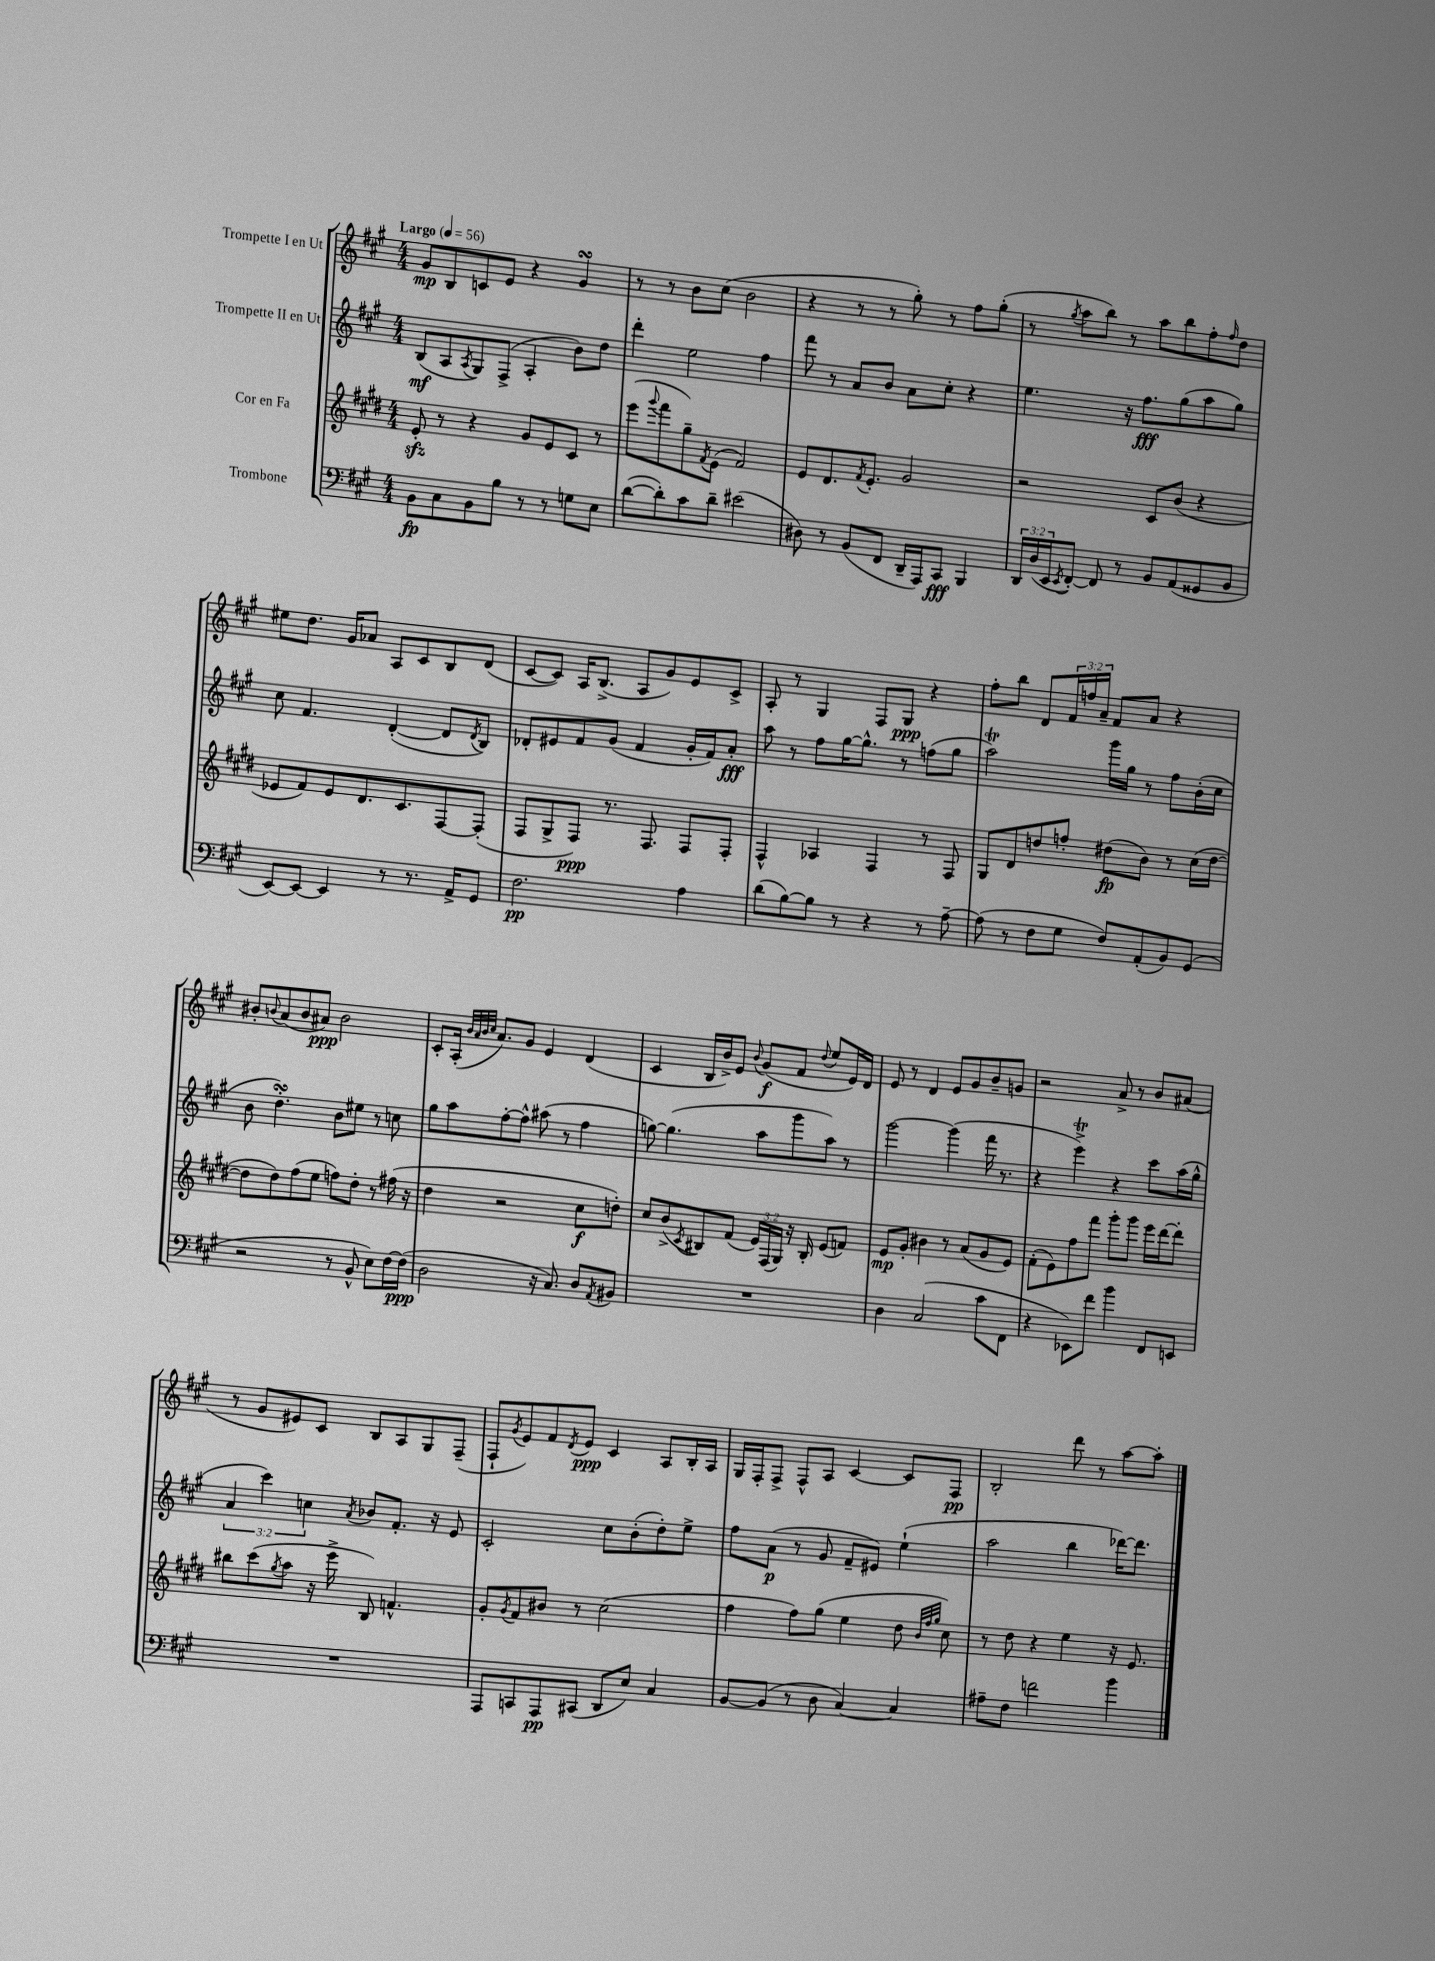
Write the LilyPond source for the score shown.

<<
\new StaffGroup <<
\new Staff = "s0" \with { instrumentName = "Trompette I en Ut" } {
    \clef treble \key a \major \numericTimeSignature \time 4/4 \override Staff.TupletNumber.text = #tuplet-number::calc-fraction-text \tempo "Largo" 4 = 56
    gis'8\mp b8 c'8 e'8 r4 gis'4\turn |
    r8 r8 b'8 cis''8( b'2 |
    r4 r8 r8 gis''8-.) r8 fis''8 gis''8-.( |
    r8 \acciaccatura { gis''8 } a''8 b''8) r8 a''8 b''8 fis''8-. \grace { fis''16 } d''8 |
    eis''8 d''8. gis'16 aes'8 a8 cis'8 b8 d'8( |
    cis'8~ cis'8) a16 b8.->( a8 gis'8) e'8 cis'8-> |
    a8-. r8 gis4 fis8 gis8\ppp r4 |
    fis''8-. b''8 d'8 \tuplet 3/2 { fis'16 f''16 a'16-- } fis'8 a'8 r4 |
    bis'8-. \appoggiatura { b'8 } a'8( b'8 ais'8\ppp) b'2 |
    cis'8-. a16-.( \grace { b'32 a'32 b'32 cis''32 } a'8.) gis'8 e'4 d'4( |
    cis'4 b16 b'16->) e'8 \appoggiatura { b'8 } gis'8\f( fis'8 \appoggiatura { d''8 } e''8 e'16) d'16 |
    e'8 r8 d'4 e'8 gis'8 b'8-- g'8 |
    r2 a'8-> r8 b'8 ais'8( |
    r8 gis'8 eis'8) cis'8 b8 a8 gis8 fis8--( |
    fis8-! \acciaccatura { gis'8 } e'8) fis'8 \acciaccatura { d'8 } e'8\ppp cis'4 a8 b16-. a16 |
    gis16 fis16-. fis8-> fis8-^ a8 cis'4~ cis'8 fis8\pp |
    b2-. d'''8 r8 a''8~ a''8-. \bar "|." |
}
\new Staff = "s1" \with { instrumentName = "Trompette II en Ut" } {
    \clef treble \key a \major \numericTimeSignature \time 4/4 \override Staff.TupletNumber.text = #tuplet-number::calc-fraction-text
    b8\mf( a8 \acciaccatura { a8 } gis8) fis8->( a4-. b'8) d''8 |
    d'''4-. e''2 fis''4 |
    fis'''8 r8 a'8 b'8 a'8 cis''8-. r4 |
    e''4. r16 fis''8.\fff gis''8( a''8 gis''8) |
    cis''8 fis'4. d'4~-.( d'8 \acciaccatura { d'8 } b8) |
    des'8-. eis'8 fis'8 gis'8( fis'4 gis'16-. fis'16) a'8-.\fff |
    a''8 r8 fis''8 gis''16~ gis''8.-^ r8 f''8( gis''8 |
    a''2\trill) gis'''16 gis''16 r8 fis''8 b'16-.( cis''16 |
    b'8 d''4.-.\turn) b'8 eis''8 r8 c''8 |
    gis''8 a''8 fis''8~-. fis''8-^ ais''8( r8 fis''4 |
    g''8~) g''4.( a''8 gis'''8 a''8) r8 |
    gis'''2~ gis'''4( fis'''16 r8. |
    r4 e'''4->\trill) r4 cis'''8 a''16( gis''16-^ |
    \tuplet 3/2 { a'4 cis'''4) c''4 } \acciaccatura { a'8 } bes'8 fis'8.-. r16 e'8 |
    cis'2-. cis''8 b'8-.( d''8-.) e''8-> |
    fis''8 a'8\p( r8 gis'8 fis'8-- eis'8) e''4-!( |
    a''2 b''4 des'''16~) des'''8. \bar "|." |
}
\new Staff = "s2" \with { instrumentName = "Cor en Fa" } {
    \clef treble \key e \major \numericTimeSignature \time 4/4 \override Staff.TupletNumber.text = #tuplet-number::calc-fraction-text
    e'8-.\sfz r8 r4 gis'8 e'8 cis'8 r8 |
    e'''8( \appoggiatura { gis'''8 } fis'''8 gis''8--) \acciaccatura { fis'8 } e'8( fis'2) |
    e'8 dis'8. \acciaccatura { fis'8 } e'8.-. gis'2 |
    r2 cis'8 b'8( r4 |
    ees'8 fis'8) ees'8 dis'8. cis'8. fis8~ fis8-.( |
    fis8 gis8-> fis8\ppp) r8. fis8. fis8 fis8-. |
    fis4-^ aes4 fis4 r8 fis8 |
    gis8 dis'8 d''8 f''8-. dis''8\fp( b'8) r8 cis''16( dis''16~ |
    dis''8 dis''8) fis''8( e''8 f''8) dis''8-. r8 fis''16( r16 |
    dis''4 r2 cis''8\f d''8-.) |
    cis''8 b'8->( \acciaccatura { cis'8 } bis8) fis'8( \tuplet 3/2 { e'16) fis16( gis16) } r16 bis16-. e'8( f'8) |
    e'8\mp gis'8-. bis'4 r8 a'8( gis'8 e'8) |
    fis'8-.( e'8) fis''8 fis'''8 gis'''8-. gis'''8 e'''16 dis'''16~ dis'''8-. |
    bis''8 cis'''8( \acciaccatura { gis''8 } a''8 r16 e'''16-> b8) f'4.-^ |
    gis'8-. \acciaccatura { gis'8 } fis'8 bis'8 r8 cis''2( |
    fis''4 fis''8) gis''8( e''4 dis''8 \grace { b'32 fis''32 gis''32 } cis''8) |
    r8 dis''8 r4 e''4 r16 e'8. \bar "|." |
}
\new Staff = "s3" \with { instrumentName = "Trombone" } {
    \clef bass \key a \major \numericTimeSignature \time 4/4 \override Staff.TupletNumber.text = #tuplet-number::calc-fraction-text
    b,8\fp cis8 b,8 b8 r8 r8 g8 e8 |
    d'8~( d'8-.) cis'8 d'8-- eis'2( |
    dis8) r8 b,8( fis,8 d,16-- a,,16) cis,8\fff b,,4 |
    \tuplet 3/2 { d,16 d16( e,16 } \acciaccatura { e,8 } fis,8~-.) fis,8 r8 b,8 a,8( gisis,8 b,8 |
    e,8~) e,8~ e,4 r8 r8. a,16-> gis,8 |
    fis2.\pp a4 |
    d'8( b8~) b8 r8 r4 r8 a8~-- |
    a8( r8 fis8 gis8 fis8) a,8-.( b,8) gis,8( |
    r2 r8 b,8-^ e8) fis16~ fis16\ppp( |
    d2 r16 cis8.) d8 \acciaccatura { a,8 } bis,8 |
    R1 |
    d4 cis2( cis'8 fis,8 |
    r4 ees,8) fis'8 b'4 fis,8 e,8 |
    R1 |
    a,,8 c,8 a,,8\pp cis,8( d,8 e8) cis4 |
    b,8~ b,8( r8 d8 cis4~) cis4 |
    ais8-- fis8 f'2 b'4 \bar "|." |
}
>>
>>
\layout { \context { \Score \remove "Bar_number_engraver" } }
